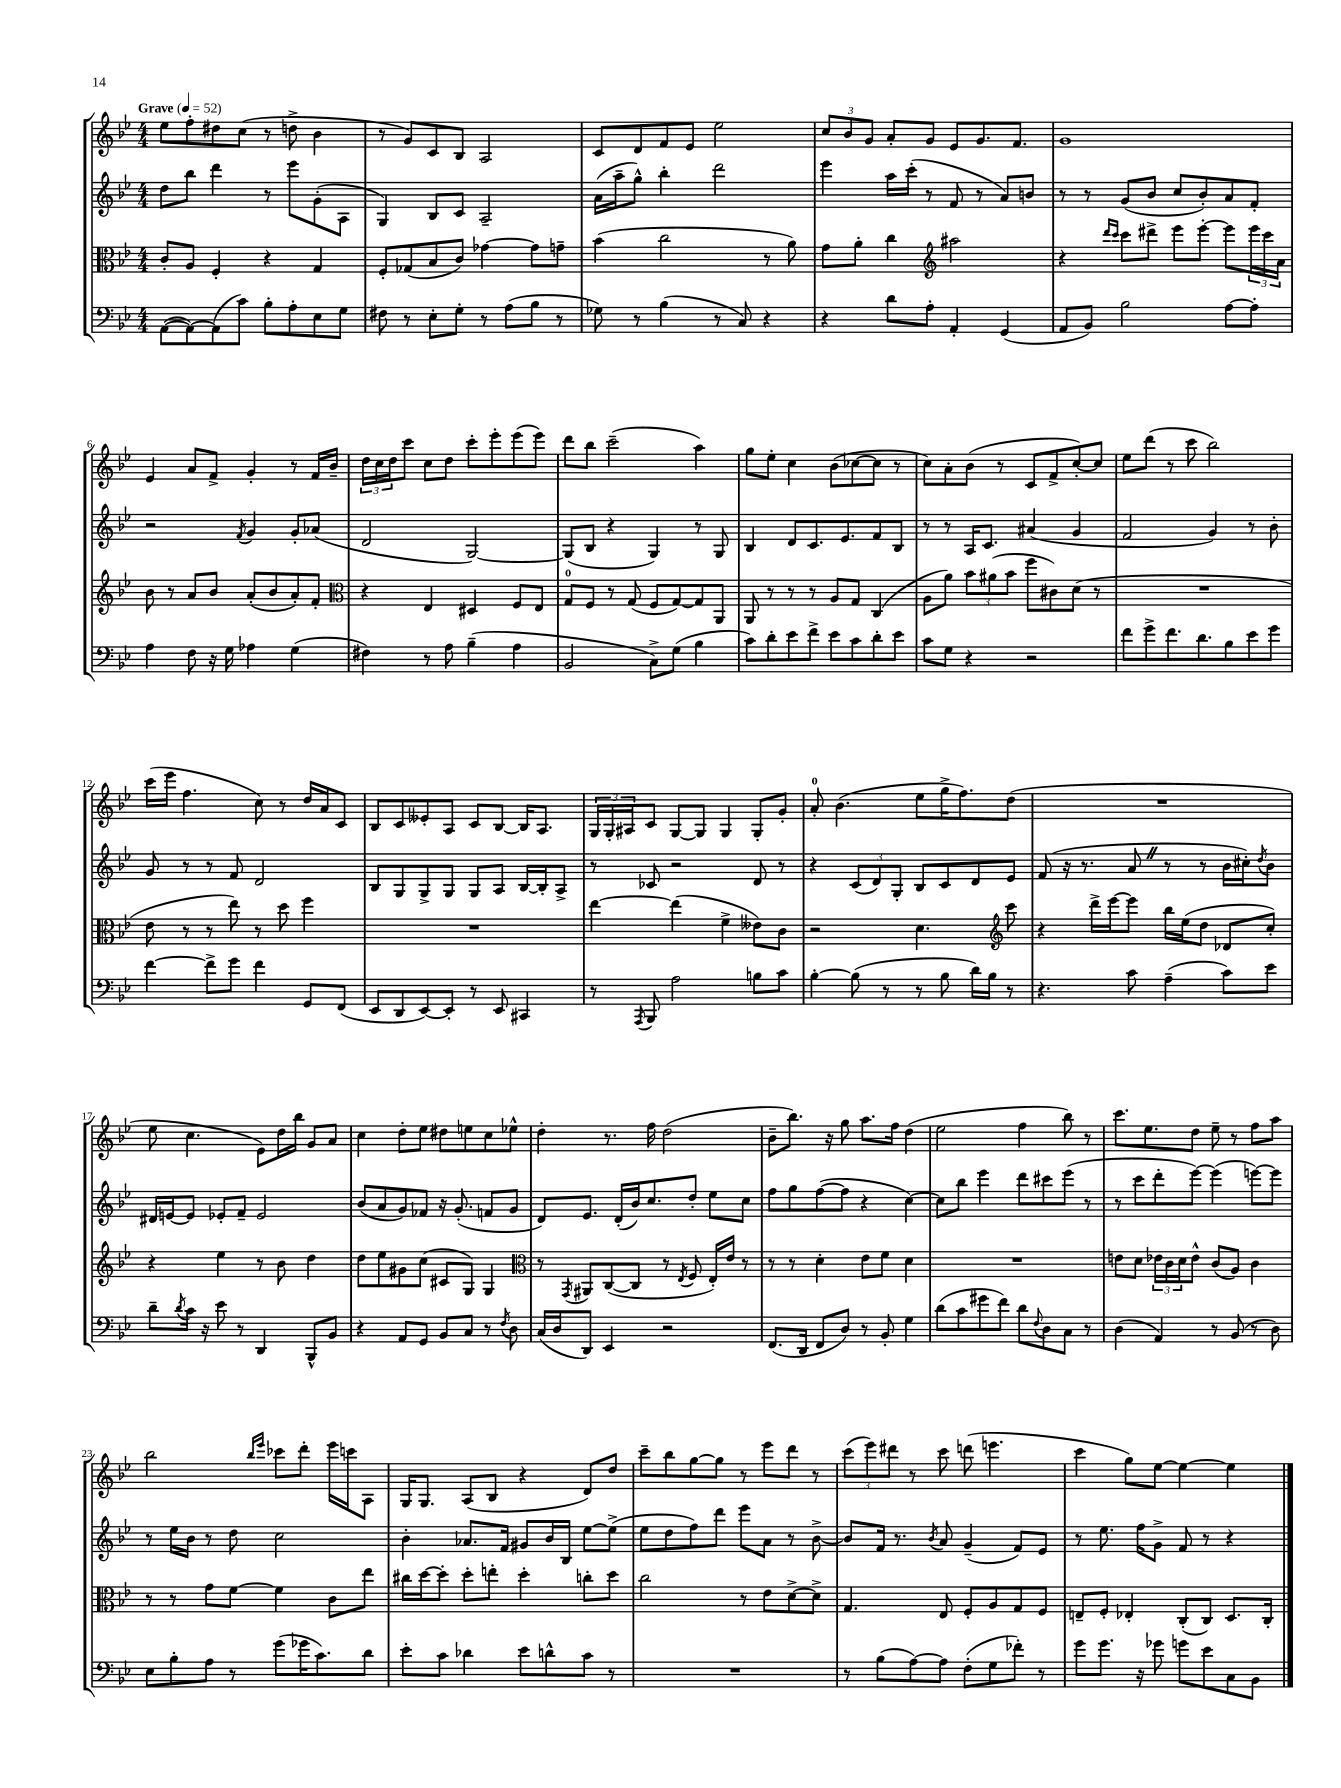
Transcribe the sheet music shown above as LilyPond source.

<<
\new StaffGroup <<
\new Staff = "s0" {
    \clef treble \key bes \major \numericTimeSignature \time 4/4 \tempo "Grave" 4 = 52
    ees''8 f''8-. dis''8 c''8( r8 d''8-> bes'4 |
    r8 g'8) c'8 bes8 a2 |
    c'8 d'8 f'8 ees'8 ees''2 |
    \tuplet 3/2 { c''8 bes'8 g'8 } a'8-. g'8 ees'8 g'8. f'8. |
    g'1 |
    ees'4 a'8 f'8-> g'4-. r8 f'16 bes'16-- |
    \tuplet 3/2 { d''16 c''16 d''16 } c'''8 c''8 d''8 c'''8-. ees'''8-. ees'''8( ees'''8) |
    d'''8 bes''8 c'''2--( a''4) |
    g''8 ees''8-. c''4 bes'8( ces''8~ ces''8 r8 |
    c''8) a'8-. bes'8( r8 c'8 f'8-> c''8~-.) c''8 |
    ees''8 d'''8( r8 c'''8 bes''2) |
    c'''16( ees'''16 f''4. c''8) r8 d''16 a'16 c'8 |
    bes8 c'8 eeses'8-. a8 c'8 bes8~ bes16 a8. |
    \tuplet 3/2 { g16 g16-. ais16 } c'8 g8~ g8 g4 g8-. g'8-. |
    a'8-0-. bes'4.( ees''8 g''16-> f''8.) d''8( |
    R1 |
    ees''8 c''4. ees'8) d''16 bes''16 g'8 a'8 |
    c''4 d''8-. ees''8 dis''8 e''8 c''8 ees''8-^ |
    d''4-. r8. f''16 d''2( |
    bes'8-- bes''8.) r16 g''8 a''8. f''16 d''4( |
    ees''2 f''4 bes''8) r8 |
    c'''8. ees''8. d''8 ees''8-- r8 f''8 a''8 |
    bes''2 \grace { bes''16 ees'''16 } ces'''8 d'''8-. ees'''16 c'''16 a8 |
    g16 g8. a8( bes8 r4 d'8) d''8 |
    c'''8-- bes''8 g''8~ g''8 r8 ees'''8 d'''8 r8 |
    \tuplet 3/2 { c'''8( ees'''8) dis'''8 } r8 c'''8 d'''8( e'''4. |
    c'''4 g''8) ees''8~ ees''4~ ees''4 \bar "|." |
}
\new Staff = "s1" {
    \clef treble \key bes \major \numericTimeSignature \time 4/4
    d''8 bes''8 d'''4 r8 ees'''8 g'8-.( a8 |
    g4) bes8 c'8 a2-- |
    a'16( a''16-- g''8-^) bes''4-. d'''2 |
    ees'''4 a''16 c'''16-.( r8 f'8 r8 a'8) b'8 |
    r8 r8 g'8( bes'8 c''8 bes'8-.) a'8 f'8-. |
    r2 \acciaccatura { f'8 } g'4 g'8-. aes'8( |
    d'2 g2~) |
    g8( bes8 r4 g4) r8 g8 |
    bes4 d'8 c'8. ees'8. f'8 bes8 |
    r8 r8 a16 c'8. ais'4( g'4 |
    f'2 g'4) r8 bes'8-. |
    g'8 r8 r8 f'8 d'2 |
    bes8 g8 g8-> g8 g8 a8 bes16~ bes16-. a8-> |
    r8 ces'8 r2 d'8 r8 |
    r4 \tuplet 3/2 { c'8( d'8) g8-. } bes8 c'8 d'8 ees'8 |
    f'8( r16 r8. a'8 \once \override BreathingSign.text = \markup { \musicglyph "scripts.caesura.straight" } \breathe r8 r8 bes'16 cis''16-.) \acciaccatura { d''8 } bes'8 |
    dis'16 e'16~ e'8 ees'8-. f'8-- ees'2 |
    bes'8( a'8 g'8) fes'8 r16 g'8.-.( f'8 g'8 |
    d'8) ees'8. d'16-.( bes'16) c''8. d''8-. ees''8 c''8 |
    f''8 g''8 f''8~( f''8 r4 c''4~) |
    c''8 bes''8 ees'''4 d'''8 cis'''8 ees'''8( r8 |
    r8 c'''8 d'''8-. ees'''8~) ees'''4( e'''8~) e'''8 |
    r8 ees''16 bes'16 r8 d''8 c''2 |
    bes'4-. aes'8. f'16 gis'8 bes'16 bes16 ees''8~ ees''8->( |
    ees''8 d''8 f''8) d'''8 ees'''8 a'8 r8 bes'8~-> |
    bes'8 f'16 r8. \acciaccatura { bes'8 } a'8 g'4--( f'8) ees'8 |
    r8 ees''8. f''16 g'8-> f'8 r8 r4 \bar "|." |
}
\new Staff = "s2" {
    \clef alto \key bes \major \numericTimeSignature \time 4/4
    c'8-. a8 f4-. r4 g4 |
    f8-. ges8( bes8 c'8) ges'4~ ges'8 g'8-- |
    bes'4( c''2 r8 a'8) |
    g'8 a'8-. c''4 \clef treble ais''2 |
    r4 \grace { d'''16 c'''16 } c'''8 dis'''8-> ees'''8 ees'''8~-. ees'''8 \tuplet 3/2 { ees'''16 c'''16 a'16 } |
    bes'8 r8 a'8 bes'8 a'8-.( bes'8 a'8-.) f'8-. |
    \clef alto r4 ees4 dis4 f8 ees8 |
    g8-0 f8 r8 g8( f8 g8~) g8 a,8 |
    a,8 r8 r8 r8 a8 g8 c4( |
    a8 a'8) \tuplet 3/2 { bes'8 ais'8( bes'8 } f''8 cis'8) d'8( r8 |
    R1 |
    ees'8 r8 r8 ees''8) r8 d''8 f''4 |
    R1 |
    ees''4~ ees''4( f'4-> eeses'8) c'8 |
    r2 d'4. \clef treble c'''8 |
    r4 d'''16-> ees'''16~ ees'''8 bes''16 ees''16( d''8 des'8 c''8-.) |
    r4 ees''4 r8 bes'8 d''4 |
    d''8 ees''8 gis'8 c''8( cis'8 g8) g4 |
    \clef alto r8 \acciaccatura { g,8 } ais,8 c8~( c8 r8 \acciaccatura { ees8 } f8 ees16-.) ees'16 r8 |
    r8 r8 d'4-. ees'8 f'8 d'4 |
    R1 |
    e'8 d'8 \tuplet 3/2 { ees'16 c'16 d'16 } ees'8-^ c'8( a8) c'4 |
    r8 r8 g'8 f'8~ f'4 c'8 ees''8 |
    cis''16 d''16~ d''8-. d''8-. e''8-. d''4-. c''8-. d''8 |
    c''2 r8 ees'8 d'8~-> d'8-> |
    g4. ees8 f8-. a8 g8 f8 |
    e8-- f8-. ees4-. c8-.( c8) d8. c16-. \bar "|." |
}
\new Staff = "s3" {
    \clef bass \key bes \major \numericTimeSignature \time 4/4
    a,8~( a,8~) a,8( c'8) bes8-. a8-. ees8 g8 |
    fis8 r8 ees8-. g8-. r8 a8( bes8 r8 |
    ges8) r8 bes4( r8 c8) r4 |
    r4 d'8 a8-. a,4-. g,4( |
    a,8 bes,8) bes2 a8~ a8-. |
    a4 f8 r16 g16 aes4 g4( |
    fis4) r8 a8 bes4--( a4 |
    bes,2 c8->) g8( bes4 |
    c'8) d'8-. ees'8 f'8-> ees'8 c'8 d'8-. ees'8 |
    c'8 g8 r4 r2 |
    f'8 g'8-> f'8. d'8. bes8 ees'8 g'8 |
    f'4~ f'8-> g'8 f'4 g,8 f,8( |
    ees,8 d,8 ees,8~) ees,8-. r8 ees,8 cis,4 |
    r8 \acciaccatura { a,,8 } bes,,8 a2 b8 c'8 |
    bes4~-. bes8( r8 r8 bes8 d'16) bes16 r8 |
    r4. c'8 a4--( c'8) ees'8 |
    d'8-- \acciaccatura { d'8 } c'16 r16 ees'8 r8 d,4 bes,,8-^ bes,8 |
    r4 a,8 g,8 bes,8 c8 r8 \acciaccatura { f8 } d8 |
    c16( d16 d,8) ees,4 r2 |
    f,8.( d,16 f,8 d8) r8 bes,8-. g4 |
    d'8( c'8 gis'8 f'8) d'8 \appoggiatura { f8 } d8 c8 r8 |
    d4( a,4) r8 bes,8( r8 d8) |
    ees8 bes8-. a8 r8 g'8( ges'16 c'8.) d'8 |
    ees'8-. c'8 des'4 ees'8 d'8-^ c'8 r8 |
    R1 |
    r8 bes8( a8~) a8 f8-.( g8 fes'8-.) r8 |
    g'8 g'8. r16 ges'8 g'8 ees'8 c8 bes,8 \bar "|." |
}
>>
>>
